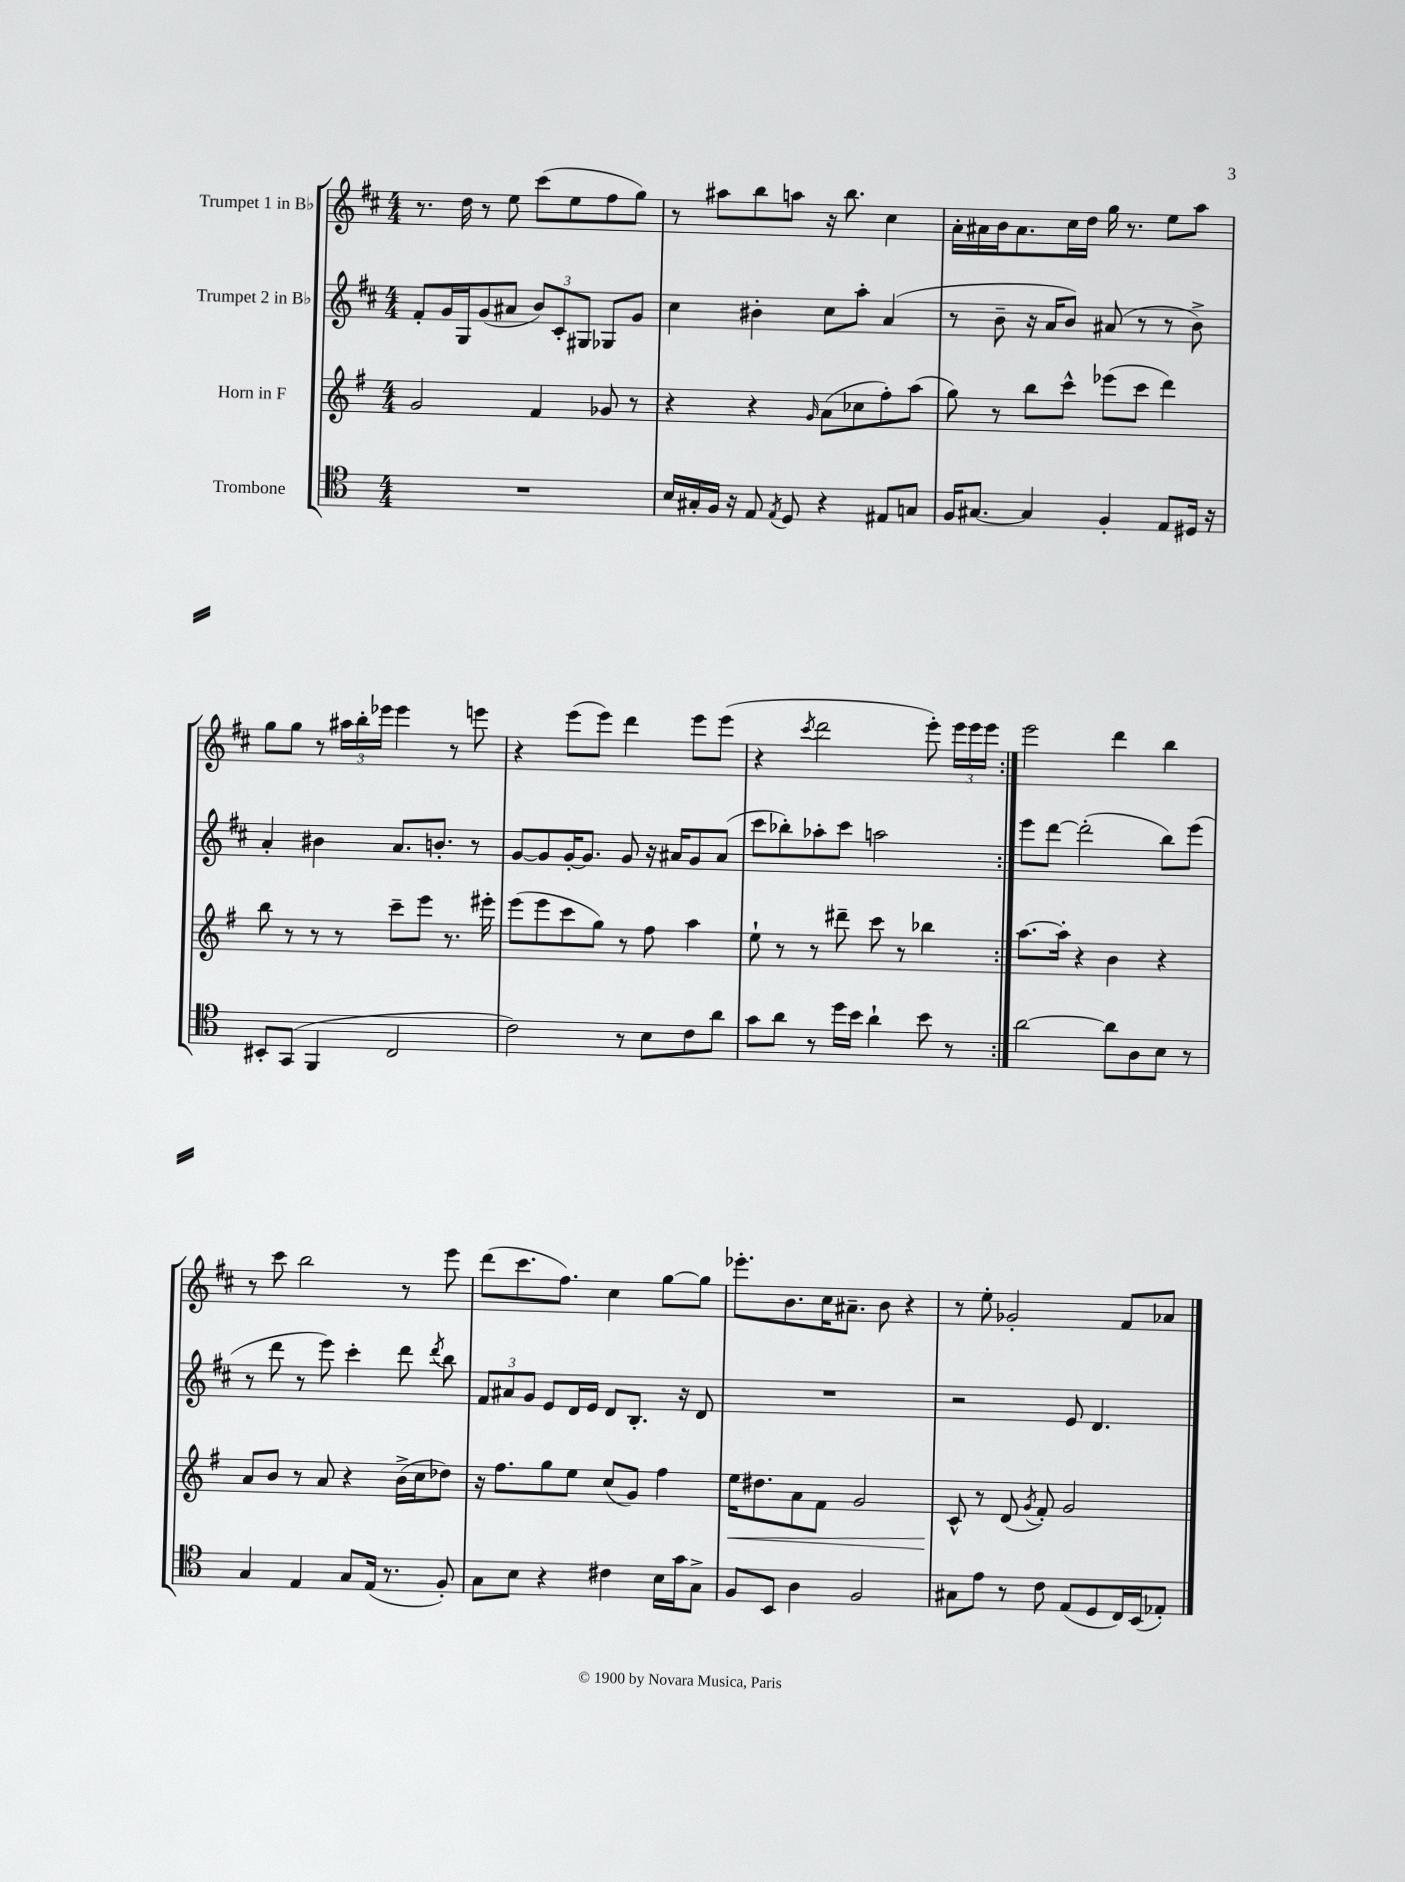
<<
\new StaffGroup <<
\new Staff = "s0" \with { instrumentName = "Trumpet 1 in Bb" } {
    \clef treble \key d \major \numericTimeSignature \time 4/4
    \autoBeamOff \repeat volta 2 { r8. d''16 r8 e''8 cis'''8[( e''8 fis''8 g''8]) |
    r8 ais''8[ b''8 a''8] r16 b''8. cis''4 |
    a'16[-. ais'16 b'16 ais'8. cis''16 d''16] g''16 r8. e''8[ a''8] |
    g''8[ g''8] r8 \tuplet 3/2 { ais''16[ b''16-. ees'''16] } ees'''4 r8 e'''8 |
    r4 e'''8[( e'''8]) d'''4 e'''8[ e'''8]( |
    r4 \acciaccatura { cis'''8 } d'''2 e'''8-.) \tuplet 3/2 { e'''16[ e'''16 e'''16] } | }
    e'''2 d'''4 b''4 |
    r8 cis'''8 b''2 r8 e'''8 |
    d'''8[( cis'''8. fis''8.]) cis''4 g''8[~ g''8] |
    ees'''8.[-. b'8. cis''16 ais'8.]-- b'8 r4 |
    r8 e''8-. ges'2-. fis'8[ aes'8] \bar "|." |
}
\new Staff = "s1" \with { instrumentName = "Trumpet 2 in Bb" } {
    \clef treble \key d \major \numericTimeSignature \time 4/4
    \autoBeamOff \repeat volta 2 { fis'8[-. g'16 g16 g'8( ais'8] \tuplet 3/2 { b'8[) cis'8-. gis8] } ges8[ g'8] |
    cis''4 bis'4-. cis''8[ a''8]-. a'4( |
    r8 b'8-- r16 a'16[ b'8]) ais'8( r8 r8 b'8->) |
    a'4-. bis'4 a'8.[ b'8.]-. r8 |
    g'8[~ g'8 g'16~-. g'8.] g'8 r16 ais'16[ g'8 ais'8]( |
    cis'''8[ bes''8-.) aes''8-. cis'''8] a''2 | }
    e'''8[ d'''8]~ d'''2-.( b''8[) e'''8]( |
    r8 d'''8 r8 e'''8) cis'''4-. d'''8 \acciaccatura { d'''8 } b''8 |
    \tuplet 3/2 { fis'8[ ais'8 g'8] } e'8[ d'16 e'16] d'8[ b8.]-. r16 d'8 |
    R1 |
    r2 e'8 d'4. \bar "|." |
}
\new Staff = "s2" \with { instrumentName = "Horn in F" } {
    \clef treble \key g \major \numericTimeSignature \time 4/4
    \autoBeamOff \repeat volta 2 { g'2 fis'4 ges'8 r8 |
    r4 r4 \grace { g'16 } a'8[( ces''8 fis''8-.) a''8]( |
    g''8) r8 b''8[ c'''8]-^ ees'''8[( c'''8] d'''4) |
    b''8 r8 r8 r8 c'''8[-- e'''8] r8. eis'''16-. |
    e'''8[( e'''8 c'''8 g''8]) r8 fis''8 a''4 |
    e''8-! r8 r8 dis'''8-- c'''8 r8 bes''4 | }
    a''8.[~ a''16]-. r4 b'4 r4 |
    a'8[ b'8] r8 a'8 r4 b'16[->( c''16 des''8]) |
    r16 fis''8.[ g''8 e''8] c''8[( g'8]) fis''4 |
    e''16[\< dis''8. a'8 fis'8] g'2 |
    c'8-^\! r8 d'8( \acciaccatura { g'8 } fis'8-.) g'2 \bar "|." |
}
\new Staff = "s3" \with { instrumentName = "Trombone" } {
    \clef tenor \key c \major \numericTimeSignature \time 4/4
    \autoBeamOff \repeat volta 2 { R1 |
    b16[ gis16-. f16] r16 e8 \acciaccatura { e8 } d8 r4 eis8[ g8] |
    f16[ gis8.]~ gis4 f4-. e8[ dis16] r16 |
    bis,8[-. g,8]( f,4 c2 |
    c'2) r8 b8[ c'8 a'8] |
    g'8[ a'8] r8 d''16[ b'16] a'4-! b'8 r8 | }
    a'2~ a'8[ a8 b8] r8 |
    g4 e4 g8[ e16]( r8. f8-.) |
    g8[ b8] r4 cis'4 b16[ g'16 g8]-> |
    f8[ b,8] a4 f2 |
    gis8[ e'8] r8 c'8 e8[( d8 c16) b,16( ees8]-.) \bar "|." |
}
>>
>>
\layout { \context { \Score \remove "Bar_number_engraver" } }
